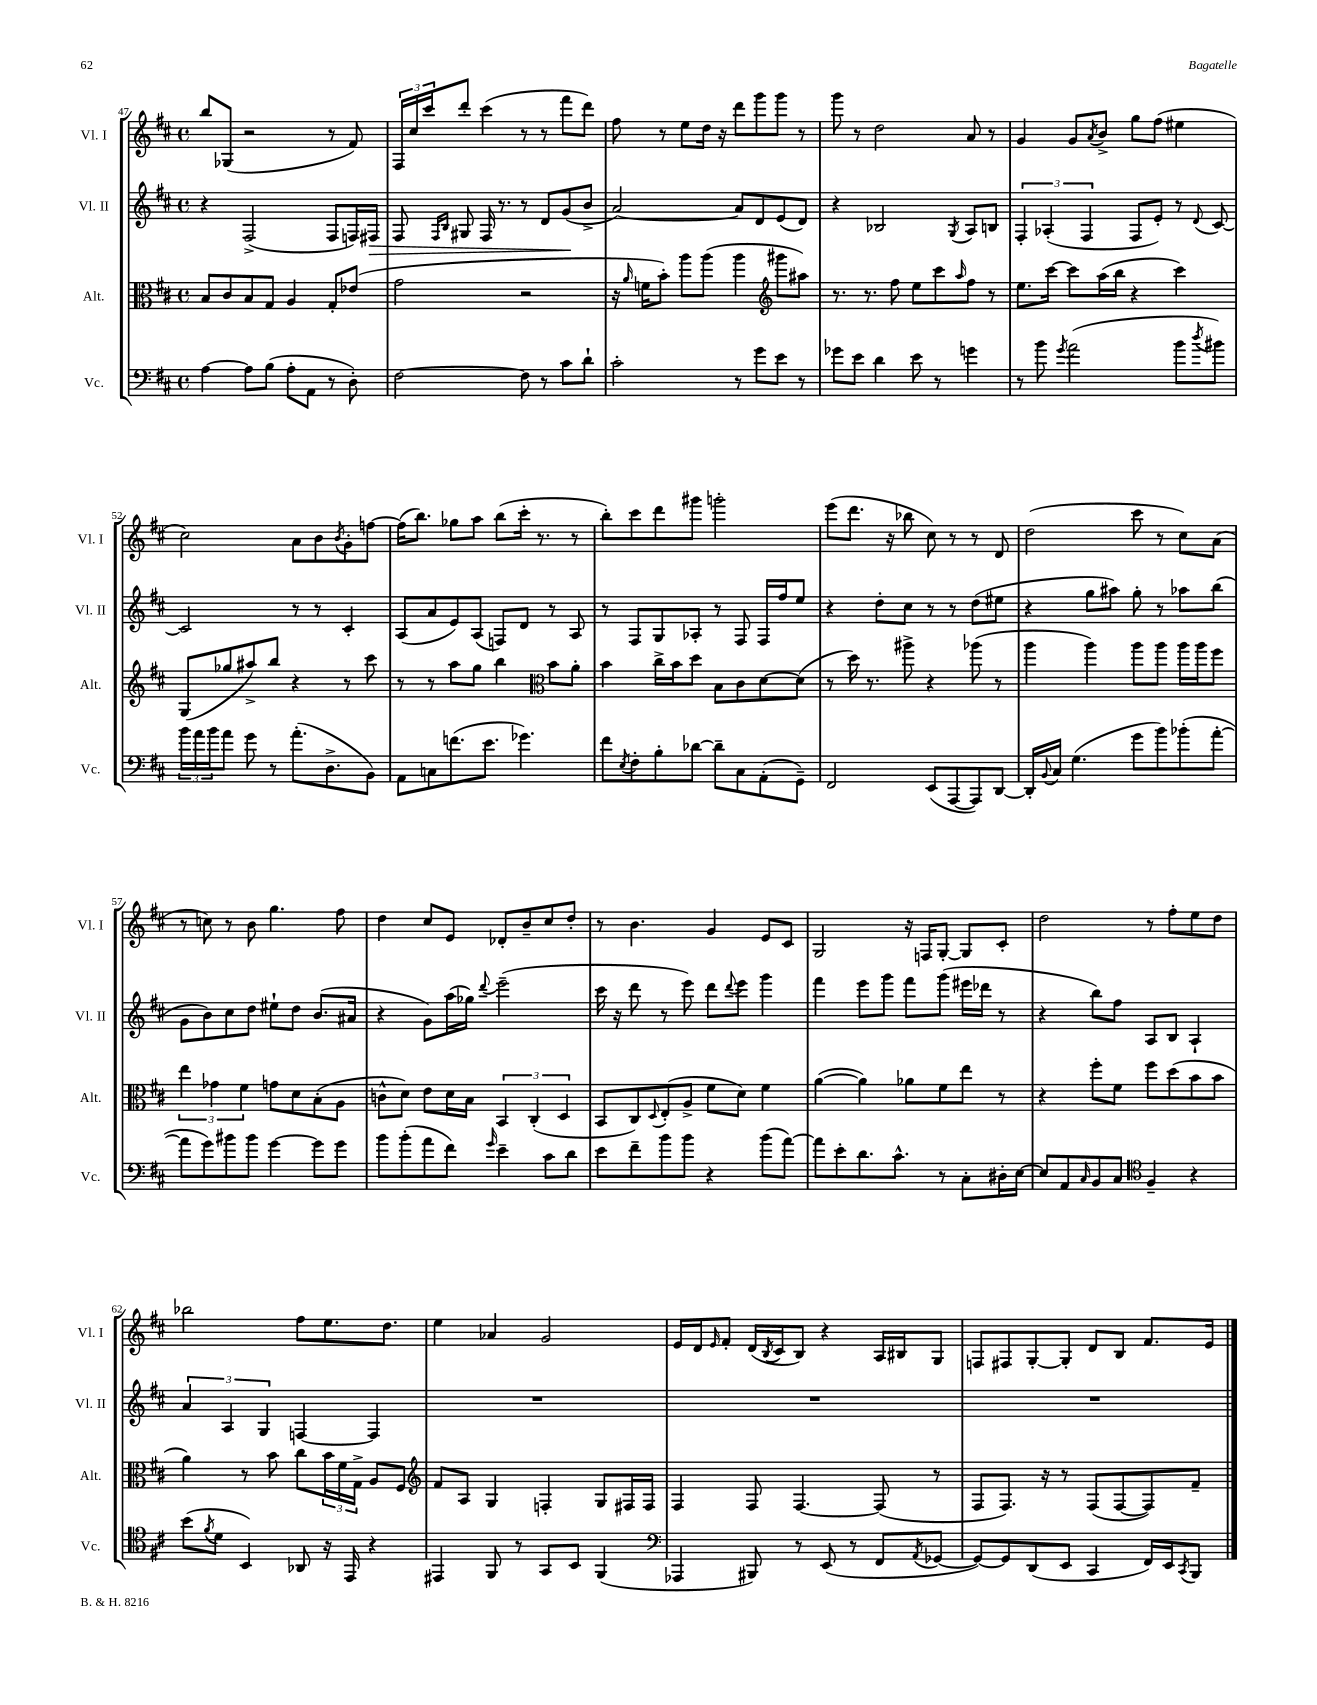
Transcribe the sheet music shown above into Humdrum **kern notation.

**kern	**kern	**kern	**kern
*staff4	*staff3	*staff2	*staff1
*clefF4	*clefC3	*clefG2	*clefG2
*k[f#c#]	*k[f#c#]	*k[f#c#]	*k[f#c#]
*M4/4	*M4/4	*M4/4	*M4/4
*met(c)	*met(c)	*met(c)	*met(c)
[4A\	8B/L	4r	8bb/L
.	8c#/	.	(8G-/J
8A\]L	8B/	(2F#^/	2r
(8B\J	8G/J	.	.
8A'\L	4A/	.	.
8AA\J	.	.	.
8r	8G'/L	8F#/L	8r
8D'\)	(8e-/J	16F/L)	8f#/)
.	.	16F#/JJ	.
=	=	=	=
[2F#\	2g\	8F#/	24F#/LL
.	.	.	24cc#/
.	.	.	24ccc#/J
.	.	16qqF#/LL	.
.	.	16qqB/JJ	.
.	.	8G#/	8ddd'/J
.	.	16F#/	(4ccc#\
.	.	8.r	.
8F#\]	2r	8r	8r
8r	.	8d/L	8r
8c#\L	.	(8g/	8fff#\L
8d`\J	.	8b^/J	8ddd\J)
=	=	=	=
2c#'\	16r	[2a/)	8ff#\
.	16qqa/	.	.
.	16f\LK	.	.
.	8b'\J)	.	8r
.	8aa\L	.	8ee\L
.	(8aa\J	.	16dd\Jk
.	.	.	16r
8r	4aa\	8a/]L	8ddd\L
8g\L	.	8d/	8ggg\
*	*clefG2	*	*
8e\J	8ggg#\L	(8e/	8ggg\J
8r	8aa#\J)	8d/J)	8r
=	=	=	=
8g-\L	8.r	4r	8ggg\
8e\J	.	.	8r
.	8.r	.	.
4d\	.	2B-/	2dd\
.	8ff#\	.	.
8e\	8ee\L	.	.
8r	8ccc#\	.	.
.	16qqaa/	8qG/	.
4g\	8ff#\J	8A/L	8a/
.	8r	8B/J	8r
=	=	=	=
8r	8.ee\L	6F#'/	4g/
8b\	.	.	.
.	.	(6A-'/	.
.	[16ccc#\Jk	.	.
8qg/	.	.	.
(2a\	8ccc#\]L	.	8g/L
.	.	6F#/	.
.	.	.	8qa/
.	(16aa\L	.	8b^/J
.	16bb\JJ	.	.
.	4r	8F#/L	8gg\L
.	.	8e'/J)	(8ff#\J
8b\L	4ccc#\)	8r	4ee#\
8qdd/	.	8qqd/	.
8b#\J)	.	[8c#/	.
=	=	=	=
24b\LL	(8G/L	2c#/]	2cc#\)
24a\	.	.	.
24b\J	.	.	.
8a\J	8gg-/	.	.
8g\	8aa#^/)	.	.
8r	8bb/J	.	.
(8.a'\L	4r	8r	8a\L
.	.	8r	8b\
8.D^\	.	.	.
.	.	.	8qb/
.	8r	4c#'/	8g'\
8BB\J)	8ccc#\	.	[8ff\J
=	=	=	=
8AA\L	8r	(8A/L	(16ff\]LK
.	.	.	8.bb\J)
8C\	8r	8a/	.
(8.f\	8aa\L	8e/)	8gg-\L
.	8gg\J	(8A/J	8aa\J
8.e\J	.	.	.
.	4bb\	8F/L)	(8bb\L
4.g-\)	.	8d/J	16ccc#'\Jk
.	.	.	8.r
*	*clefC3	*	*
.	8b\L	8r	.
.	8a'\J	8A/	8r
=	=	=	=
8f#\L	4b\	8r	8bb'\L)
8qE/	.	.	.
8F#'\	.	8F#/L	8ccc#\
8B'\	16cc#^\LL	8G/	8ddd\
.	16b\J	.	.
[8d-\J	8dd\J	8A-'/J	8ggg#\J
8d-~\]L	8B\L	8r	2ggg'\
8C#\	8c#\	8F#/	.
(8AA'\	[8d\	16F#/LL	.
.	.	16ff#/J	.
8GG~\J)	(8d\]J	8ee/J	.
=	=	=	=
2FF#/	8r	4r	(8eee\L
.	16dd\)	.	8.ddd\J
.	8.r	.	.
.	.	8dd'\L	.
.	.	.	16r
.	8aa#^\	8cc#\J	8bb-\
(8EE/L	4r	8r	8cc#\)
[8AAA/	.	8r	8r
8AAA/])	(8aa-\	(8dd\L	8r
[8DD/J	8r	8ee#\J	8d/
=	=	=	=
16DD'/]LL	4aa\	4r	(2dd\
8qqBB/	.	.	.
16C#/JJ	.	.	.
(4.G\	.	.	.
.	4aa\)	8gg\L	.
.	.	8aa#\J)	.
8g\L	8aa\L	8gg'\	8ccc#\
8b\)	8aa\J	8r	8r
(8b-'\	16aa\LL	8aa-\L	8cc#\L)
.	16aa\J	.	.
[8a'\J	8ff#\J	(8bb\J	(8a\J
=	=	=	=
8a\]L	6ee\	8g\L	8r
8g\)	.	8b\)	8cc\)
.	6g-\	.	.
8b#\	.	8cc#\	8r
.	6f#\	.	.
8b#\J	.	8dd\J	8b\
[4g\	8g\L	8ee#`\L	4.gg\
.	8d\	8dd\J	.
8g\]L	(8B'\	(8.b/L	.
8g\J	8A\J	.	8ff#\
.	.	16a#/Jk	.
=	=	=	=
8b\L	8c^^\L	4r	4dd\
(8b'\	8d\J)	.	.
8a\	8e\L	8g\L)	8cc#/L
8f#\J)	16d\L	(16aa\L	8e/J
.	16B\JJ	16gg-\JJ)	.
16qqg/	.	8qqddd/	.
4e~\	6BB/	(2eee~\	8d-'/L
.	.	.	8b~/
.	(6C#'/	.	.
8c#\L	.	.	8cc#/
.	6D/	.	.
8d\J	.	.	8dd'/J
=	=	=	=
8e\L	8BB/L	16ccc#\	8r
.	.	16r	.
8f#~\	8C#/)	8ddd\	4.b\
.	8qqD/	.	.
8b\	(8E'/	8r	.
8b\J	8A^/J	8eee\)	.
4r	8f#\L	8ddd\L	4g/
.	.	8qqddd/	.
.	8d\J)	8eee\J	.
(8b\L	4f#\	4ggg\	8e/L
[8a\J)	.	.	8c#/J
=	=	=	=
8a\]L	([4a\	4fff#\	2G/
8e'\	.	.	.
8.d\	4a\])	8eee\L	.
.	.	8ggg\J	.
8.c#^^\J	.	.	.
.	8a-\L	8fff#\L	16r
.	.	.	16F/LK
8r	8f#\	(8ggg\J	[8G'/J
8C#'\L	8ee\J	16eee#\LL	8G/]L
.	.	16ddd-\JJ	.
16D#'\L	8r	8r	8c#'/J
[16E\JJ	.	.	.
=	=	=	=
8E/]L	4r	4r	2dd\
8AA/	.	.	.
16qqC#/	.	.	.
8BB/	8ff#'\L	8bb\L)	.
8C#/J	8f#\J	8ff#\J	.
*clefC4	*	*	*
4F#~/	8ff#\L	8A/L	8r
.	(8dd\	8B/J	8ff#'\L
4r	8b\	4A`/	8ee\
.	8b\J	.	8dd\J
=	=	=	=
(8b\L	4a\)	6a/	2bb-\
8qf#/	.	.	.
8d\J	.	.	.
.	.	6A/	.
4BB/)	8r	.	.
.	.	6G/	.
.	8b\	.	.
8AA-/	8cc#\L	[4F/	8ff#\L
16r	24b\L	.	8.ee\
.	24f#\	.	.
16EE/	.	.	.
.	24G^\JJ	.	.
4r	8A/L	4F/]	.
.	.	.	8.dd\J
.	8F#/J	.	.
=	=	=	=
*	*clefG2	*	*
4EE#/	8f#/L	1r	4ee\
.	8A/J	.	.
8FF#/	4G/	.	4a-/
8r	.	.	.
8GG/L	4F'/	.	2g/
8BB/J	.	.	.
(4FF#/	8G/L	.	.
.	16F#/L	.	.
.	16F#/JJ	.	.
=	=	=	=
*clefF4	*	*	*
4AAA-/	4F#/	1r	16e/LL
.	.	.	16d/J
.	.	.	16qqe/
.	.	.	8f#'/J
8BBB#/)	8F#/	.	(16d/LL
.	.	.	8qB/
.	.	.	16c#/J
8r	[4.F#/	.	8B/J)
(8EE/	.	.	4r
8r	.	.	.
8FF#/L	(8F#/]	.	16A/LL
.	.	.	16B#/J
8qAA/	.	.	.
[8GG-/J	8r	.	8G/J
=	=	=	=
8GG-/_L)	8F#/L	1r	8F/L
8GG-/]	8.F#/J)	.	8F#/
(8DD/	.	.	[8G'/
.	16r	.	.
8EE/J	8r	.	8G'/]J
4CC#/	(8F#/L	.	8d/L
.	[8F#/	.	8B/J
16FF#/LL)	8F#/])	.	8.f#/L
16EE/J	.	.	.
8qCC#/	.	.	.
8BBB/J	8f#~/J	.	.
.	.	.	16e/Jk
==	==	==	==
*-	*-	*-	*-
